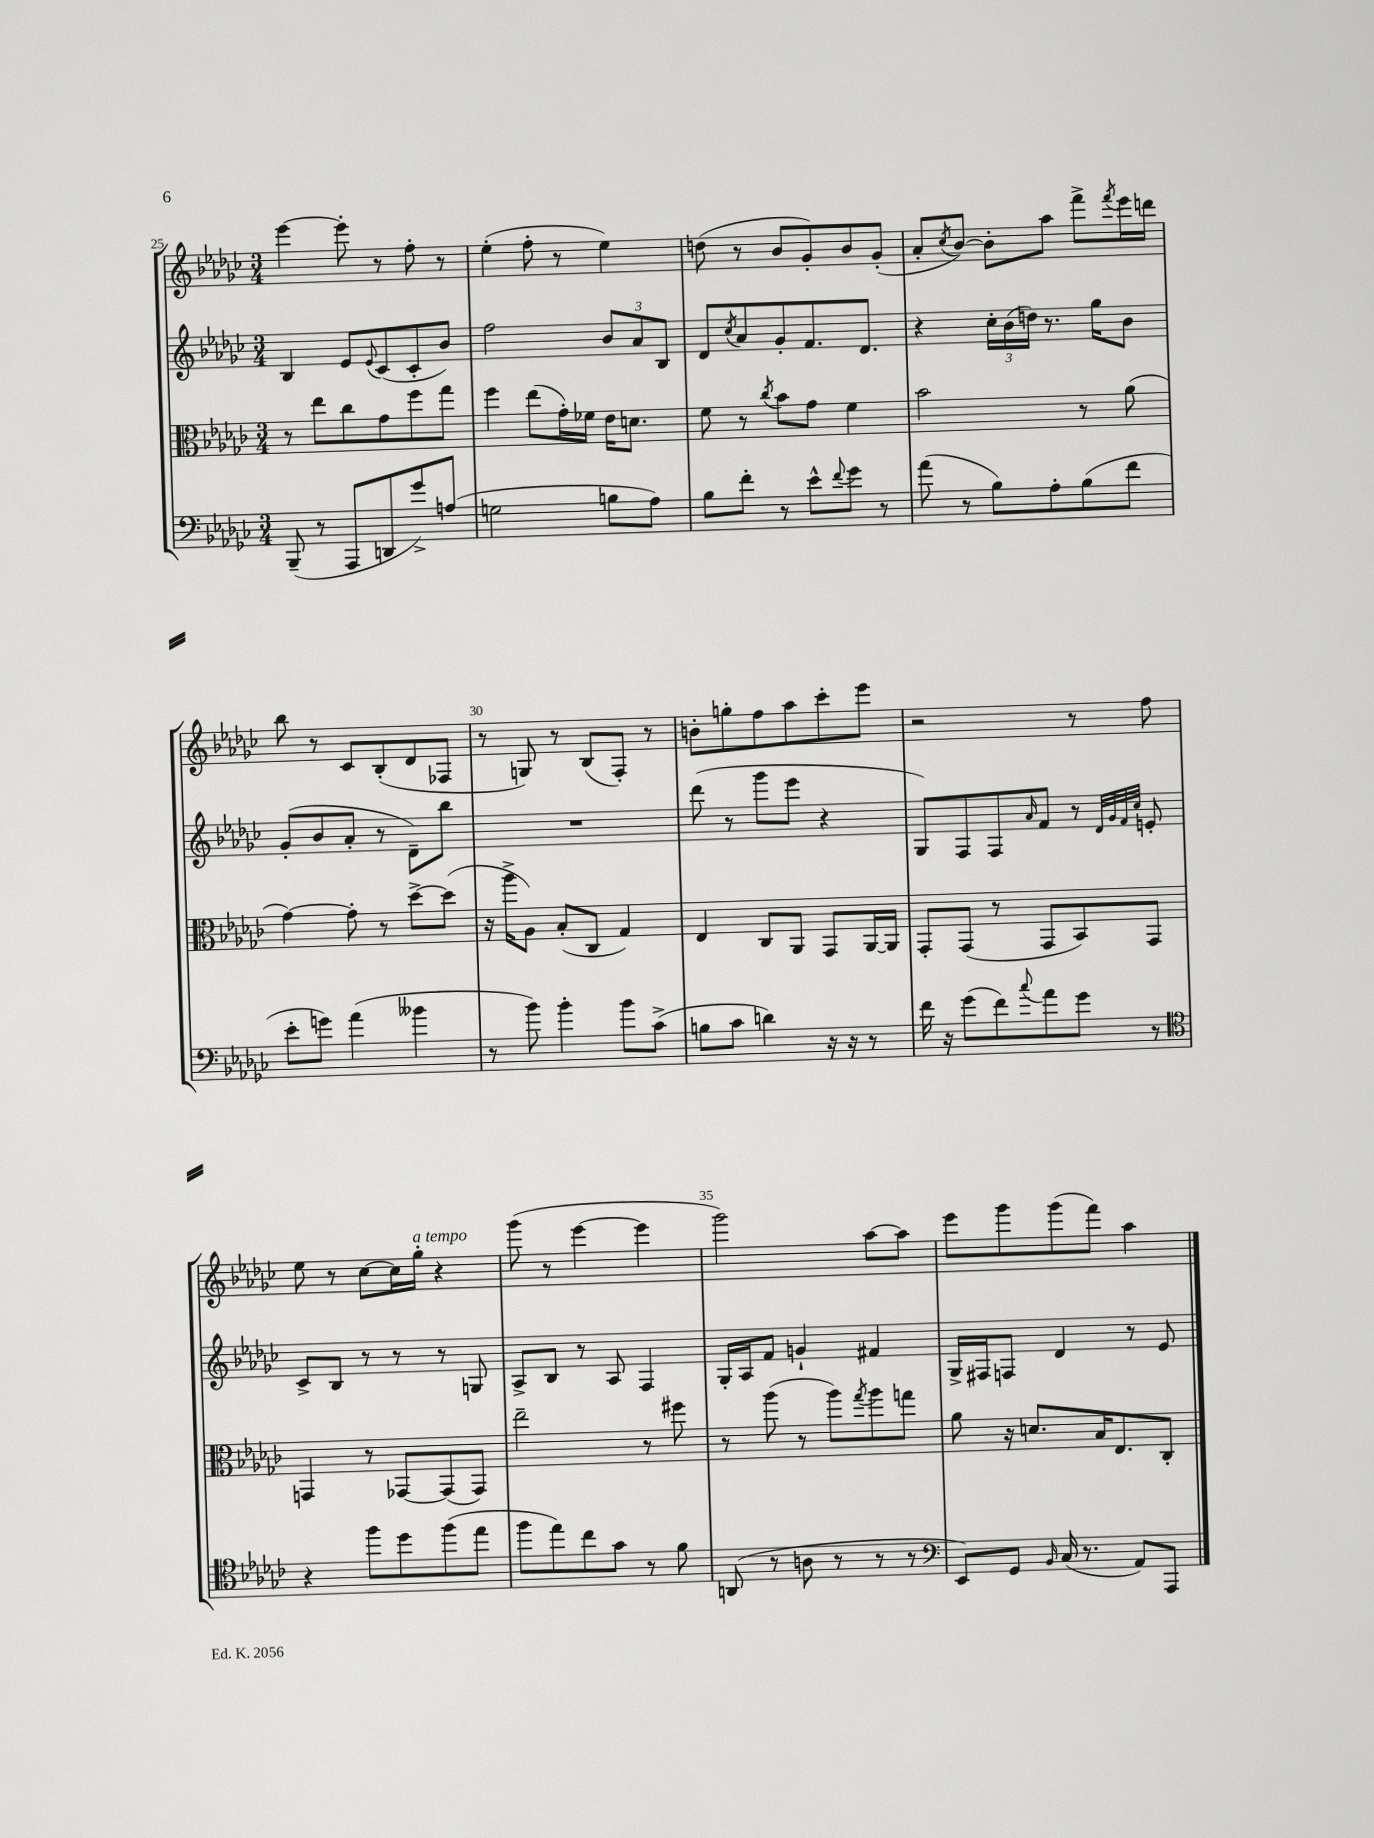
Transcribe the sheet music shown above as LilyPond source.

<<
\new StaffGroup <<
\new Staff = "s0" {
    \clef treble \key ges \major \numericTimeSignature \time 3/4
    ees'''4~ ees'''8-. r8 f''8-. r8 |
    ees''4-.( f''8-. r8 ees''4) |
    d''8( r8 bes'8 ges'8-.) bes'8 ges'8-.( |
    aes'8-. \acciaccatura { ces''8 } bes'8~) bes'8-. aes''8 f'''8-> \acciaccatura { f'''8 } ees'''16 d'''16 |
    bes''8 r8 ces'8 bes8-.( des'8 fes8 |
    r8 g8) r8 bes8( f8-.) r8 |
    b'8-. g''8-. f''8 aes''8 ces'''8-. ees'''8 |
    r2 r8 f''8 |
    ees''8 r8 ces''8~ ces''16 ges''16-.^\markup { \italic "a tempo" } r4 |
    ges'''8( r8 ees'''4~ ees'''4 |
    ges'''2) aes''8~ aes''8 |
    ees'''8 ges'''8 ges'''8( f'''8) aes''4 \bar "|." |
}
\new Staff = "s1" {
    \clef treble \key ges \major \numericTimeSignature \time 3/4
    bes4 ees'8 \appoggiatura { ees'8 } ces'8( ces'8-. bes'8) |
    f''2 \tuplet 3/2 { bes'8 aes'8 bes8 } |
    des'8 \acciaccatura { ces''8 } aes'8 ges'8-. f'8. des'8. |
    r4 \tuplet 3/2 { ces''16-. bes'16( d''16) } r8. ges''16 bes'8 |
    ges'8-.( bes'8 aes'8-. r8 des'8--) bes''8 |
    R2. |
    des'''8( r8 ges'''8 ees'''8 r4 |
    ges8) f8 f8 \grace { aes'16 } f'8 r8 \grace { des'32 ges'32 f'32 ces''32 } e'8-. |
    ces'8-> bes8 r8 r8 r8 g8 |
    aes8-> bes8 r8 aes8 f4 |
    ges16-. aes16 f'8 g'4-! fis'4 |
    ges16-> fis16 f8 des'4 r8 ees'8 \bar "|." |
}
\new Staff = "s2" {
    \clef alto \key ges \major \numericTimeSignature \time 3/4
    r8 ees''8 ces''8 ges'8 f''8 ges''8 |
    f''4 ees''8( ges'16-.) fes'16 ees'16 d'8. |
    f'8 r8 \acciaccatura { ces''8 } bes'8 ges'8 f'4 |
    bes'2 r8 aes'8( |
    ges'4~) ges'8-. r8 des''8~-> des''8( |
    r16 aes''16-> aes8) bes8-.( ces8 ges4) |
    ees4 ces8 aes,8 ges,8 aes,16~ aes,16 |
    ges,8-. ges,8( r8 ges,8 bes,8) ges,8 |
    g,4 r8 ges,8~ ges,8( ges,8) |
    ees''2-- r8 fis''8 |
    r8 aes''8( r8 aes''8) \acciaccatura { ges''8 } aes''8 g''8 |
    aes'8 r16 d'8. bes16 ees8. ces8-. \bar "|." |
}
\new Staff = "s3" {
    \clef bass \key ges \major \numericTimeSignature \time 3/4
    bes,,8--( r8 aes,,8 d,8 ges'8->) a8( |
    g2 b8 aes8) |
    bes8 f'8-. r8 ees'8-^ \appoggiatura { f'8 } ges'8 r8 |
    aes'8( r8 bes8) aes8-. bes8( f'8 |
    ees'8-. g'8) aes'4( beses'4 |
    r8 bes'8) bes'4-. bes'8 ces'8->( |
    b8 ces'8 d'4) r16 r16 r8 |
    f'16 r16 ges'8( f'8) \appoggiatura { ces''8 } aes'8 ges'8 r8 |
    \clef tenor r4 f''8 des''8 f''8( ees''8 |
    f''8 ees''8) ces''8 ges'8 r8 f'8 |
    a,8( r8 a8 r8 r8 r8 |
    \clef bass ees,8) ges,8 \grace { bes,16 } ces16( r8. aes,8) aes,,8 \bar "|." |
}
>>
>>
\layout { \context { \Score currentBarNumber = #25 \override BarNumber.break-visibility = ##(#f #t #t) barNumberVisibility = #(every-nth-bar-number-visible 5) } }
